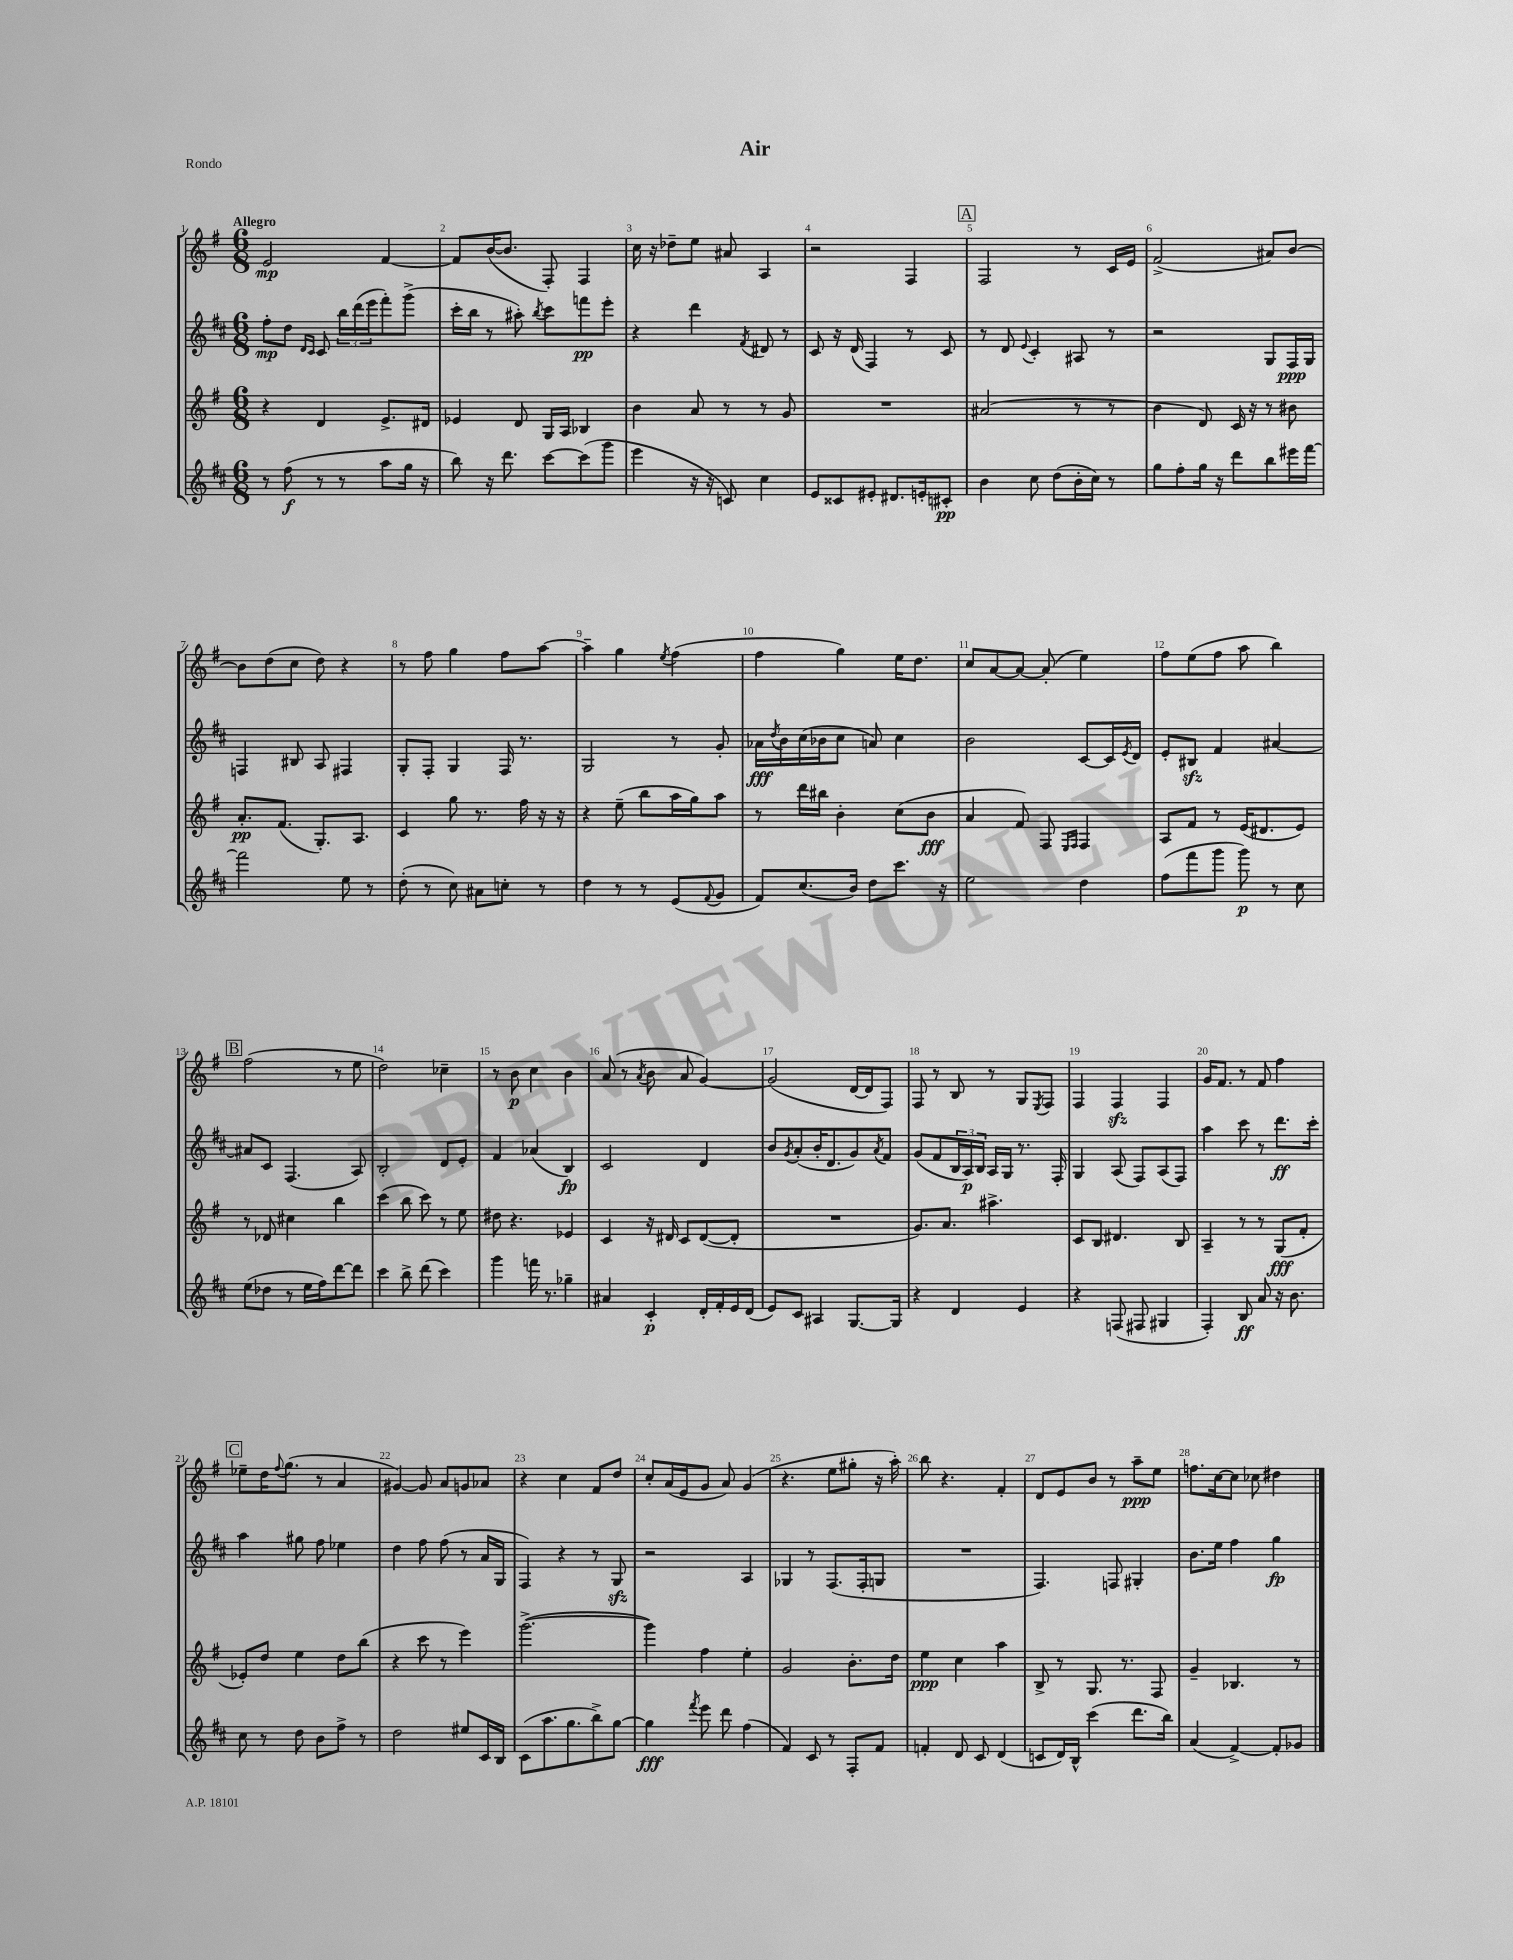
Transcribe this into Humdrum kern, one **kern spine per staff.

**kern	**dynam	**kern	**dynam	**kern	**dynam	**kern	**dynam
*part4	*part4	*part3	*part3	*part2	*part2	*part1	*part1
*staff4	*staff4	*staff3	*staff3	*staff2	*staff2	*staff1	*staff1
*clefG2	*	*clefG2	*	*clefG2	*	*clefG2	*
*k[f#c#]	*	*k[f#]	*	*k[f#c#]	*	*k[f#]	*
*M6/8	*	*M6/8	*	*M6/8	*	*M6/8	*
=1	=1	=1	=1	=1	=1	=1	=1
!	!	!	!	!	!	!LO:TX:a:B:t=Allegro	!
8r	.	4r	.	8ff#'\L	mp	2e/	mp
(8ff#\	f	.	.	8dd\J	.	.	.
.	.	.	.	16qqd/LL	.	.	.
.	.	.	.	16qqc#/JJ	.	.	.
8r	.	4d/	.	8c#/	.	.	.
8r	.	.	.	24bb\LL	.	.	.
.	.	.	.	(24ddd\	.	.	.
.	.	.	.	24eee\J	.	.	.
8aa\L	.	8.e^/L	.	8fff#'\)	.	[4f#/	.
16gg\Jk	.	.	.	(8ggg^\J	.	.	.
16r	.	16d#X/Jk	.	.	.	.	.
=2	=2	=2	=2	=2	=2	=2	=2
8bb\)	.	4e-X/	.	16ccc#'\LL	.	8f#/L]	.
.	.	.	.	16bb\JJ	.	.	.
16r	.	.	.	8r	.	([16b/K	.
8.ddd\	.	.	.	.	.	8.b/J]	.
.	.	8d/	.	8aa#X'\)	.	.	.
.	.	.	.	8qbb/	.	.	.
[8ccc#\L	.	16G/LL	.	8ccc#\L	.	8F#'/)	.
.	.	16A/JJ	.	.	.	.	.
(8ccc#\]	.	4B-X/	.	8fffn\	pp	4F#/	.
8ggg\J	.	.	.	8eee'\J	.	.	.
=3	=3	=3	=3	=3	=3	=3	=3
4eee\	.	4b\	.	4r	.	16cc\	.
.	.	.	.	.	.	16r	.
.	.	.	.	.	.	8dd-X~\L	.
16r	.	8a/	.	4ddd\	.	8ee\J	.
16r	.	.	.	.	.	.	.
8cn/)	.	8r	.	.	.	8a#X/	.
.	.	.	.	8qf#/	.	.	.
4cc#\	.	8r	.	8d#X/	.	4A/	.
.	.	8g/	.	8r	.	.	.
=4	=4	=4	=4	=4	=4	=4	=4
8e/L	.	2.r	.	8c#/	.	2r	.
8c##X/	.	.	.	16r	.	.	.
.	.	.	.	(16d/	.	.	.
8e#X'/J	.	.	.	4F#/)	.	.	.
8.d#X/L	.	.	.	.	.	.	.
.	.	.	.	8r	.	4F#/	.
16en'/k	.	.	.	.	.	.	.
8c#X'/J	pp	.	.	8c#/	.	.	.
!!LO:REH:place=s1:t=A
=5	=5	=5	=5	=5	=5	=5	=5
4b\	.	(2a#X/	.	8r	.	2F#/	.
.	.	.	.	8d/	.	.	.
.	.	.	.	8qqe/	.	.	.
8cc#\	.	.	.	4c#'/	.	.	.
(8dd\L	.	.	.	.	.	.	.
16b'\L	.	8r	.	8A#X/	.	8r	.
16cc#\JJ)	.	.	.	.	.	.	.
8r	.	8r	.	8r	.	16c/LL	.
.	.	.	.	.	.	16e/JJ	.
=6	=6	=6	=6	=6	=6	=6	=6
8gg\L	.	4b\	.	2r	.	(2f#^/	.
8ff#'\	.	.	.	.	.	.	.
16gg\Jk	.	8d/)	.	.	.	.	.
16r	.	.	.	.	.	.	.
8ddd\L	.	16c/	.	.	.	.	.
.	.	16r	.	.	.	.	.
8bb\	.	8r	.	8G/L	.	8a#X/L)	.
16eee#X\L	.	8b#X\	.	16F#/L	ppp	[8b/J	.
[16fff#\JJ	.	.	.	16G/JJ	.	.	.
!!LO:LB:g=z
=7	=7	=7	=7	=7	=7	=7	=7
2fff#\]	.	8.a'/L	pp	4Fn/	.	8b\L]	.
.	.	.	.	.	.	(8dd\	.
.	.	(8.f#/J	.	.	.	.	.
.	.	.	.	8B#X/	.	8cc\J	.
.	.	8.G'/L)	.	8A/	.	8dd\)	.
8ee\	.	.	.	4F#X/	.	4r	.
.	.	8.A/J	.	.	.	.	.
8r	.	.	.	.	.	.	.
=8	=8	=8	=8	=8	=8	=8	=8
(8dd'\	.	4c/	.	8G'/L	.	8r	.
8r	.	.	.	8F#'/J	.	8ff#\	.
8cc#\)	.	8gg\	.	4G/	.	4gg\	.
8a#X\L	.	8.r	.	.	.	.	.
8ccn'\J	.	.	.	16F#/	.	8ff#\L	.
.	.	16ff#\	.	8.r	.	.	.
8r	.	16r	.	.	.	[8aa\J	.
.	.	16r	.	.	.	.	.
=9	=9	=9	=9	=9	=9	=9	=9
4dd\	.	4r	.	2G/	.	4aa~\]	.
8r	.	(8ee~\	.	.	.	4gg\	.
8r	.	8bb\L	.	.	.	.	.
.	.	.	.	.	.	8qee/	.
(8e/L	.	16aa\L	.	8r	.	(4ff#\	.
.	.	16gg\J)	.	.	.	.	.
8qqf#/	.	.	.	.	.	.	.
8g/J	.	8aa\J	.	8g'/	.	.	.
=10	=10	=10	=10	=10	=10	=10	=10
8f#/L)	.	8r	.	16a-X\LL	fff	4ff#\	.
.	.	.	.	8qdd/	.	.	.
.	.	.	.	16b\	.	.	.
(8.cc#/	.	16ddd\LL	.	(16cc#\	.	.	.
.	.	16bb#X\JJ	.	16b-X\J	.	.	.
.	.	4b'\	.	8cc#\J	.	4gg\)	.
16b/Jk)	.	.	.	.	.	.	.
8dd\L	.	.	.	8an/)	.	.	.
8.ccc#\J	.	(8cc\L	.	4cc#\	.	16ee\KL	.
.	.	.	.	.	.	8.dd\J	.
.	.	8b\J	fff	.	.	.	.
16r	.	.	.	.	.	.	.
=11	=11	=11	=11	=11	=11	=11	=11
2ee\	.	4a/	.	2b\	.	8cc/L	.
.	.	.	.	.	.	[8a/	.
.	.	8f#/)	.	.	.	8a/J_	.
.	.	8F#/	.	.	.	(8a'/]	.
.	.	16qqE/LL	.	.	.	.	.
.	.	16qqF#/JJ	.	.	.	.	.
4dd\	.	4F#/	.	[8c#/L	.	4ee\)	.
.	.	.	.	16c#/L]	.	.	.
.	.	.	.	8qe/	.	.	.
.	.	.	.	16d/JJ	.	.	.
=12	=12	=12	=12	=12	=12	=12	=12
(8ff#\L	.	8A/L	.	8e'/L	.	8ff#\L	.
8fff#\	.	8f#/J	.	8B#Xzz/J	.	(8ee\	.
8ggg\J	.	8r	.	4f#/	.	8ff#\J	.
8ggg\)	p	(16e/KL	.	.	.	8aa\	.
.	.	8.d#X/	.	.	.	.	.
8r	.	.	.	[4a#X/	.	4bb\)	.
8cc#\	.	8e/J)	.	.	.	.	.
!!LO:LB:g=z
!!LO:REH:place=s1:t=B
=13	=13	=13	=13	=13	=13	=13	=13
(8ee\L	.	8r	.	8a#X/L]	.	(2ff#\	.
8dd-X\J	.	8d-X/	.	8c#/J	.	.	.
8r	.	4cc#X\	.	(4.F#/	.	.	.
16ee\LL	.	.	.	.	.	.	.
16ff#\J)	.	.	.	.	.	.	.
[8ddd\	.	4bb\	.	.	.	8r	.
8ddd\J]	.	.	.	8A/)	.	8ee\	.
=14	=14	=14	=14	=14	=14	=14	=14
4ccc#\	.	(4ccc\	.	2B'/	.	2dd\)	.
8bb^\	.	8bb\	.	.	.	.	.
(8ddd\	.	8ccc\)	.	.	.	.	.
4ccc#\)	.	8r	.	8d/L	.	4cc-X~\	.
.	.	8ee\	.	8e'/J	.	.	.
=15	=15	=15	=15	=15	=15	=15	=15
4ggg\	.	8dd#X\	.	4f#/	.	8r	.
.	.	4.r	.	.	.	8b\	p
16fffn\	.	.	.	(4a-X/	.	4cc\	.
8.r	.	.	.	.	.	.	.
4gg-X~\	.	4e-X/	.	4B/)	fp	4b\	.
=16	=16	=16	=16	=16	=16	=16	=16
4a#X/	.	4c/	.	2c#/	.	(8a/	.
.	.	.	.	.	.	8r	.
.	.	.	.	.	.	8qa/	.
4c#'/	p	16r	.	.	.	8b\	.
.	.	16d#X/	.	.	.	.	.
.	.	8c/L	.	.	.	8a/	.
16d'/LL	.	([8d#/	.	4d/	.	[4g/)	.
16f#'/	.	.	.	.	.	.	.
16e/	.	8d#'/J]	.	.	.	.	.
(16d/JJ	.	.	.	.	.	.	.
=17	=17	=17	=17	=17	=17	=17	=17
8e/L)	.	2.r	.	8b/L	.	(2g/]	.
.	.	.	.	8qg/	.	.	.
8c#/J	.	.	.	(8a'/	.	.	.
4A#X/	.	.	.	16b'/K	.	.	.
.	.	.	.	8.d/	.	.	.
[8.G/L	.	.	.	8g/)	.	[16d/LL	.
.	.	.	.	.	.	16d/J]	.
.	.	.	.	8qa/	.	.	.
.	.	.	.	8f#/J	.	8F#/J)	.
16G/Jk]	.	.	.	.	.	.	.
=18	=18	=18	=18	=18	=18	=18	=18
4r	.	8.g/L)	.	(8g/L	.	8F#/	.
.	.	.	.	8f#/	.	8r	.
.	.	8.a/J	.	.	.	.	.
4d/	.	.	.	24B/L	.	8B/	.
.	.	.	.	24A/)	p	.	.
.	.	.	.	24B/JJ	.	.	.
.	.	4.aa#X^\	.	16A/LL	.	8r	.
.	.	.	.	16G/JJ	.	.	.
4e/	.	.	.	8.r	.	8G/L	.
.	.	.	.	.	.	8qE/	.
.	.	.	.	.	.	8F#/J	.
.	.	.	.	16F#'/	.	.	.
=19	=19	=19	=19	=19	=19	=19	=19
4r	.	8c/L	.	4G/	.	4F#/	.
.	.	8B/J	.	.	.	.	.
(8Fn/	.	4.d#X/	.	(8A/	.	4F#zz/	.
8F#X/	.	.	.	8F#/L)	.	.	.
4G#X/	.	.	.	(8A/	.	4F#/	.
.	.	8B/	.	8F#/J)	.	.	.
=20	=20	=20	=20	=20	=20	=20	=20
4F#'/)	.	4A~/	.	4aa\	.	16g/KL	.
.	.	.	.	.	.	8.f#/J	.
8B/	ff	8r	.	8ccc#\	.	8r	.
8a/	.	8r	.	8r	.	8f#/	.
16r	.	(8G/L	fff	8.ddd\L	ff	4ff#\	.
8.b\	.	.	.	.	.	.	.
.	.	8f#'/J	.	.	.	.	.
.	.	.	.	16ccc#'\Jk	.	.	.
!!LO:LB:g=z
!!LO:REH:place=s1:t=C
=21	=21	=21	=21	=21	=21	=21	=21
8cc#\	.	8e-X'/L)	.	4aa\	.	8ee-X~\L	.
8r	.	8dd/J	.	.	.	16dd\K	.
.	.	.	.	.	.	8qqff#/	.
.	.	.	.	.	.	(8.gg\J	.
8dd\	.	4ee\	.	8gg#X\	.	.	.
8b\L	.	.	.	8ff#\	.	8r	.
8ff#^\J	.	8dd\L	.	4ee-X\	.	4a/	.
8r	.	(8bb\J	.	.	.	.	.
=22	=22	=22	=22	=22	=22	=22	=22
2dd\	.	4r	.	4dd\	.	[4g#X/)	.
.	.	8ccc\	.	8ff#\	.	8g#/]	.
.	.	8r	.	(8ff#\	.	8a/L	.
8ee#X/L	.	4eee\)	.	8r	.	8gn/	.
16c#/L	.	.	.	16a/LL	.	8a-X/J	.
16B/JJ	.	.	.	16G/JJ	.	.	.
=23	=23	=23	=23	=23	=23	=23	=23
(8c#\L	.	([2.ggg^\	.	4F#/)	.	4r	.
8.aa\	.	.	.	.	.	.	.
.	.	.	.	4r	.	4cc\	.
8.gg\	.	.	.	.	.	.	.
8bb^\)	.	.	.	8r	.	8f#/L	.
[8gg\J	.	.	.	8Gzz/	.	8dd/J	.
=24	=24	=24	=24	=24	=24	=24	=24
4gg\]	fff	4ggg\])	.	2r	.	8cc'/L	.
.	.	.	.	.	.	(16a/L	.
.	.	.	.	.	.	16e/J	.
8qfff#/	.	.	.	.	.	.	.
8eee\	.	4ff#\	.	.	.	8g/J	.
8ddd\	.	.	.	.	.	8a/)	.
(4ff#\	.	4ee'\	.	4A/	.	(4g/	.
=25	=25	=25	=25	=25	=25	=25	=25
4f#/)	.	2g/	.	4G-X/	.	4.r	.
8c#/	.	.	.	8r	.	.	.
8r	.	.	.	(8.F#/L	.	8ee\L	.
8F#'/L	.	8.b'\L	.	.	.	8gg#X'\J	.
.	.	.	.	16F#'/k	.	.	.
8f#/J	.	.	.	8Gn/J	.	16r	.
.	.	16dd\Jk	.	.	.	16aa'\)	.
=26	=26	=26	=26	=26	=26	=26	=26
4fn'/	.	4ee\	ppp	2.r	.	8bb\	.
.	.	.	.	.	.	4.r	.
8d/	.	4cc\	.	.	.	.	.
8c#/	.	.	.	.	.	.	.
(4d/	.	4aa\	.	.	.	4f#'/	.
=27	=27	=27	=27	=27	=27	=27	=27
8cn/L	.	8B^/	.	4.F#/)	.	8d/L	.
16d/L)	.	8r	.	.	.	8e/	.
16B^^/JJ	.	.	.	.	.	.	.
(4ccc#\	.	8.G/	.	.	.	8b/J	.
.	.	.	.	8Fn/	.	8r	.
.	.	8.r	.	.	.	.	.
8.ddd\L	.	.	.	4G#X'/	.	8aa~\L	ppp
.	.	8F#/	.	.	.	8ee\J	.
16bb\Jk)	.	.	.	.	.	.	.
=28	=28	=28	=28	=28	=28	=28	=28
(4a/	.	4g~/	.	8.b\L	.	8.ffn\L	.
.	.	.	.	16ee\Jk	.	[16cc\k	.
[4f#^/)	.	4.B-X/	.	4ff#\	.	8cc\J]	.
.	.	.	.	.	.	8cc-X\	.
8f#'/L]	.	.	.	4gg\	fp	4dd#X\	.
8g-X/J	.	8r	.	.	.	.	.
==	==	==	==	==	==	==	==
*-	*-	*-	*-	*-	*-	*-	*-
